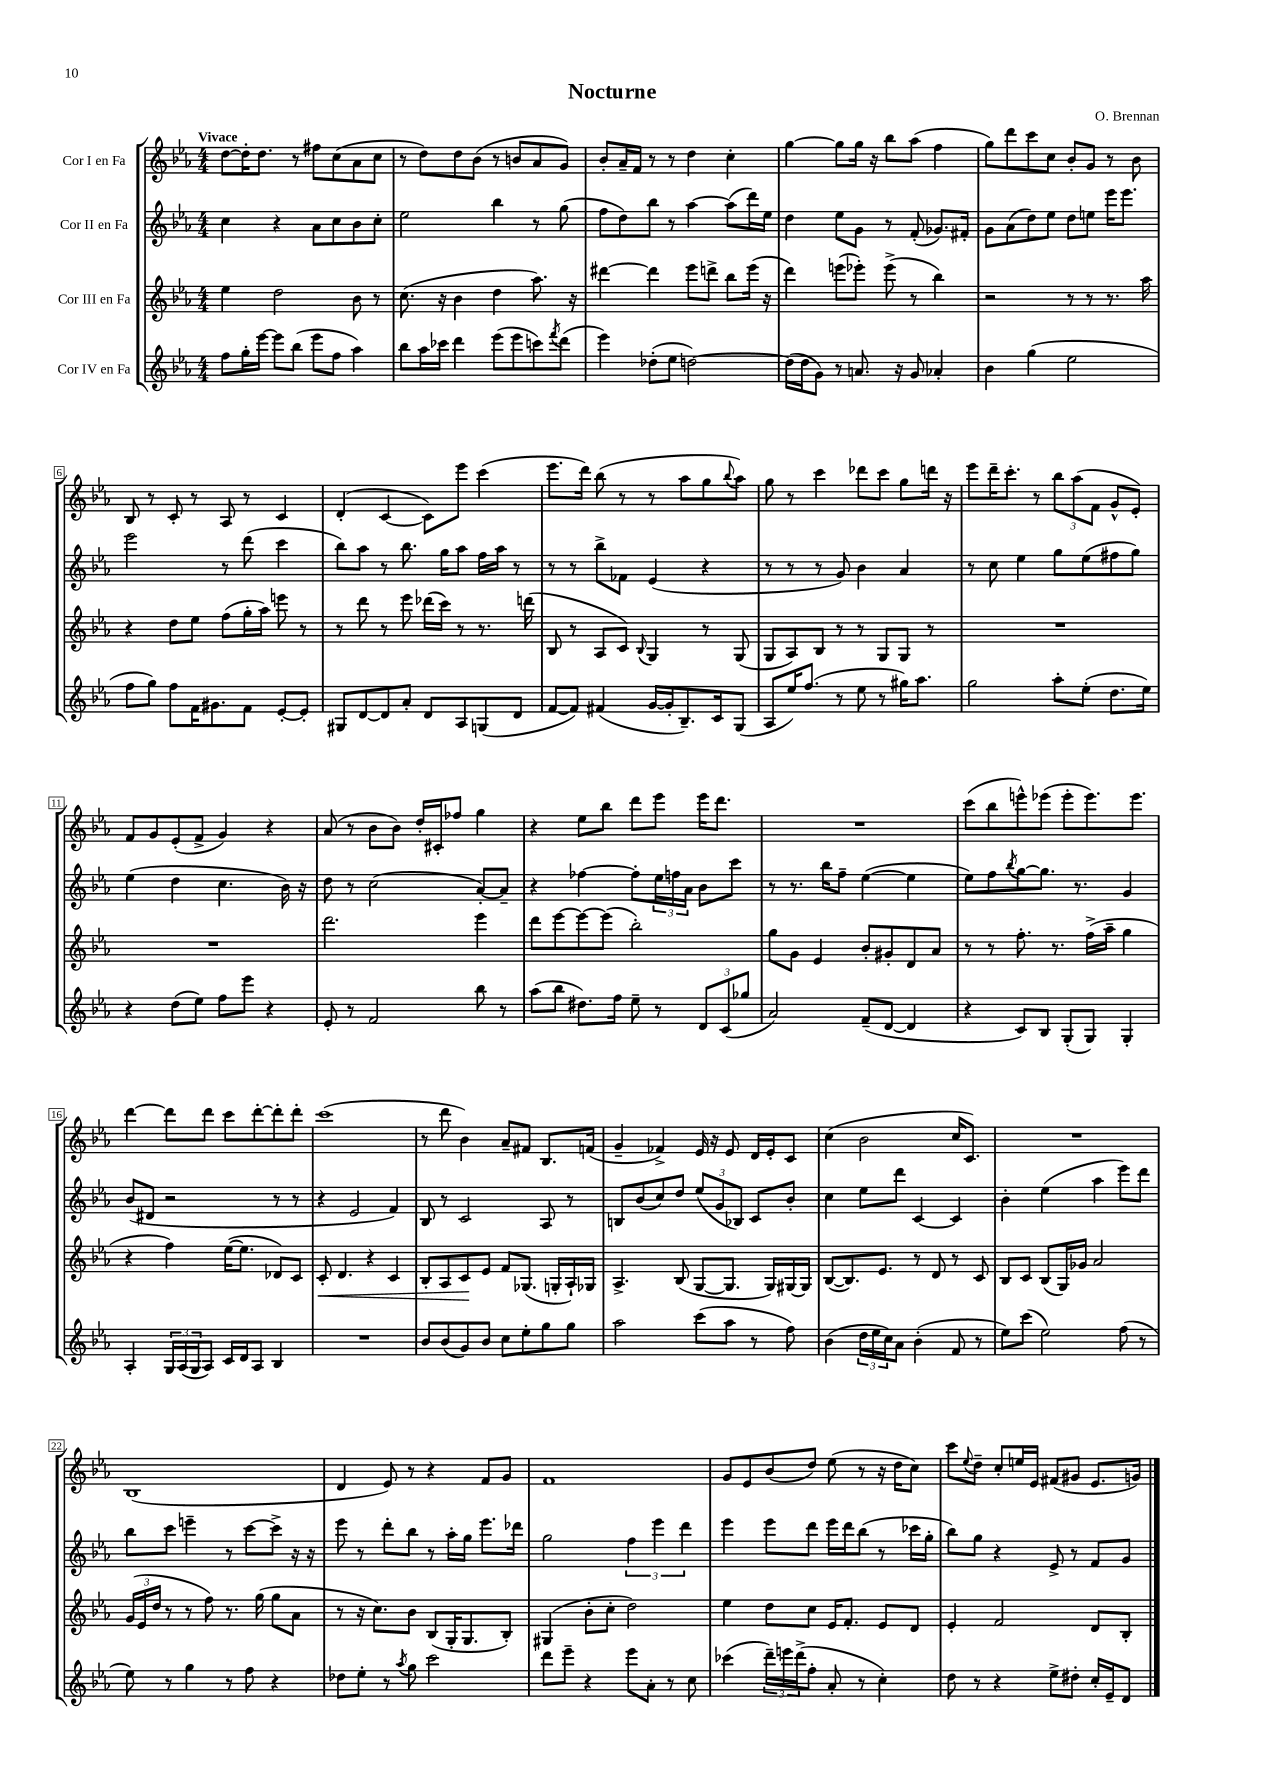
\header { title = "Nocturne" composer = "O. Brennan" }
<<
\new StaffGroup <<
\new Staff = "s0" \with { instrumentName = "Cor I en Fa" } {
    \clef treble \key ees \major \numericTimeSignature \time 4/4 \tempo "Vivace"
    d''8~ d''16-. d''8. r8 fis''8 c''8( aes'8 c''8 |
    r8 d''8) d''8 bes'8( r8 b'8 aes'8 g'8) |
    bes'8-. aes'16-- f'16 r8 r8 d''4 c''4-. |
    g''4~ g''8 g''16 r16 bes''8 aes''8( f''4 |
    g''8) d'''8 c'''8 c''8 bes'8-. g'8 r8 bes'8 |
    bes8 r8 c'8-. r8 aes8 r8 c'4 |
    d'4-.( c'4~ c'8) ees'''8 c'''4( |
    ees'''8. d'''16) bes''8( r8 r8 aes''8 g''8 \appoggiatura { bes''8 } aes''8) |
    g''8 r8 c'''4 des'''8 c'''8 g''8 d'''16 r16 |
    ees'''8 d'''16-- c'''8.-. r8 \tuplet 3/2 { bes''8 aes''8( f'8 } g'8-^ ees'8-.) |
    f'8 g'8 ees'8-.( f'8-> g'4) r4 |
    aes'8( r8 bes'8 bes'8) d''16-. cis'16-. fes''8 g''4 |
    r4 ees''8 bes''8 d'''8 ees'''8 ees'''16 d'''8. |
    R1 |
    c'''8( bes''8 e'''8-^) ees'''8( ees'''8-. ees'''8.) ees'''8. |
    d'''4~ d'''8 d'''8 c'''8 d'''8~-. d'''8-. d'''8-. |
    c'''1( |
    r8 d'''8 bes'4) aes'8-- fis'8 bes8. f'16( |
    g'4-- fes'4->) ees'16 r16 ees'8 d'16 ees'16-. c'8 |
    c''4( bes'2 c''16 c'8.) |
    R1 |
    bes1( |
    d'4 ees'8) r8 r4 f'8 g'8 |
    f'1 |
    g'8 ees'8 bes'8( d''8) ees''8( r8 r16 d''16 c''8) |
    c'''8 \appoggiatura { ees''8 } d''8-- c''8-. e''16 ees'16 fis'8( gis'8 ees'8. g'16) \bar "|." |
}
\new Staff = "s1" \with { instrumentName = "Cor II en Fa" } {
    \clef treble \key ees \major \numericTimeSignature \time 4/4
    c''4 r4 aes'8 c''8 bes'8 c''8-. |
    ees''2 bes''4 r8 g''8( |
    f''8 d''8) bes''8 r8 aes''4~ aes''8( d'''16) ees''16 |
    d''4 ees''8 g'8 r8 f'8-.( ges'8.) fis'16-. |
    g'8 aes'8( d''8) ees''8 d''8 e''8 ees'''16 ees'''8. |
    ees'''2 r8 d'''8( c'''4 |
    bes''8) aes''8 r8 bes''8. g''16 aes''8 f''16 aes''16 r8 |
    r8 r8 bes''8-> fes'8 ees'4( r4 |
    r8 r8 r8 g'8) bes'4 aes'4 |
    r8 c''8 ees''4 g''8 ees''8( fis''8 g''8) |
    ees''4( d''4 c''4. bes'16) r16 |
    d''8 r8 c''2( aes'8~-.) aes'8-- |
    r4 fes''4~ fes''8-. \tuplet 3/2 { ees''16 f''16 aes'16 } bes'8 c'''8 |
    r8 r8. bes''16 f''8-- ees''4~( ees''4 |
    ees''8) f''8 \acciaccatura { bes''8 } g''8~ g''8. r8. g'4 |
    bes'8( dis'8 r2 r8 r8 |
    r4 ees'2 f'4) |
    bes8 r8 c'2 aes8 r8 |
    b8 bes'8( c''8) d''8 \tuplet 3/2 { ees''8( g'8 bes8) } c'8 bes'8-. |
    c''4 ees''8 d'''8 c'4~ c'4 |
    bes'4-. ees''4( aes''4 ees'''8) d'''8 |
    bes''8 c'''8 e'''4-- r8 c'''8~ c'''8-> r16 r16 |
    ees'''8 r8 d'''8-. bes''8 r8 aes''16-. g''16 ees'''8. des'''16 |
    g''2 \tuplet 3/2 { f''4 ees'''4 d'''4 } |
    ees'''4 ees'''8 d'''8 ees'''16 d'''16 bes''8( r8 ces'''16 g''16-. |
    bes''8) g''8 r4 ees'8-> r8 f'8 g'8 \bar "|." |
}
\new Staff = "s2" \with { instrumentName = "Cor III en Fa" } {
    \clef treble \key ees \major \numericTimeSignature \time 4/4
    ees''4 d''2 bes'8 r8 |
    c''8.( r16 bes'4 d''4 aes''8.) r16 |
    dis'''4~ dis'''4 ees'''8 d'''8-> bes''8 ees'''16( r16 |
    d'''4) e'''8( ees'''8-.) ees'''8->( r8 bes''4) |
    r2 r8 r8 r8. aes''16 |
    r4 d''8 ees''8 f''8( g''16-. aes''16) e'''8 r8 |
    r8 d'''8 r8 ees'''8 des'''16( c'''16) r8 r8. d'''16( |
    bes8 r8 aes8 c'8) \appoggiatura { bes8 } g4 r8 g8( |
    g8 aes8) bes8 r8 r8 g8 g8 r8 |
    R1 |
    R1 |
    d'''2. ees'''4 |
    d'''8 ees'''8~ ees'''8~ ees'''8( bes''2-.) |
    g''8 g'8 ees'4 bes'8-. gis'8-. d'8 aes'8 |
    r8 r8 f''8.-. r8. f''16->( aes''16-- g''4 |
    r4 f''4) ees''16~( ees''8. des'8) c'8 |
    c'8-.\< d'4. r4 c'4 |
    bes8-. aes8 c'8\! ees'8 f'8 ges8.( g16-. aes16-!) ges16 |
    aes4.-> bes8( g8~ g8. g16) gis16~ gis16 |
    bes8~( bes8.) ees'8. r8 d'8 r8 c'8 |
    bes8 c'8 bes8( g16) ges'16 aes'2 |
    \tuplet 3/2 { g'16( ees'16 d''16 } r8 r8 f''8) r8. g''16( g''8 aes'8 |
    r8 r16 c''8.) bes'8 bes8( g16-. g8. bes8-.) |
    gis4( bes'8-. c''8-. d''2) |
    ees''4 d''8 c''8 ees'16 f'8.-. ees'8 d'8 |
    ees'4-. f'2 d'8 bes8-. \bar "|." |
}
\new Staff = "s3" \with { instrumentName = "Cor IV en Fa" } {
    \clef treble \key ees \major \numericTimeSignature \time 4/4
    f''8 g''16-. ees'''16~ ees'''8 bes''8( ees'''8 f''8 aes''4) |
    bes''8 aes''16 ces'''16 d'''4 ees'''8( ees'''8 c'''8) \acciaccatura { f'''8 } d'''8( |
    ees'''4) des''8-.( ees''8 d''2~) |
    d''16( d''16 g'8) r8 a'8. r16 g'8 aes'4-. |
    bes'4 g''4( ees''2 |
    f''8 g''8) f''8 f'16 gis'8. f'8 ees'8~-. ees'8-. |
    gis8 d'8~ d'8 aes'8-. d'8 aes8 g8( d'8 |
    f'8~ f'8) fis'4( g'16~ g'16-. bes8.--) c'16 g8( |
    aes8 ees''16) f''8.( r8 ees''8 r8 gis''16) aes''8. |
    g''2 aes''8-. ees''8-.( d''8. ees''16) |
    r4 d''8( ees''8) f''8 ees'''8 r4 |
    ees'8-. r8 f'2 bes''8 r8 |
    aes''8( bes''8 dis''8.) f''16 ees''8-- r8 \tuplet 3/2 { d'8 c'8( ges''8 } |
    aes'2) f'8--( d'8~ d'4 |
    r4 c'8) bes8 g8-.( g8) g4-. |
    aes4-. \tuplet 3/2 { g16 aes16( g16 } aes8) c'16 d'16 aes8 bes4 |
    R1 |
    bes'8 bes'8( g'8) bes'8 c''8 ees''8-. g''8 g''8 |
    aes''2 c'''8( aes''8 r8 f''8) |
    bes'4( \tuplet 3/2 { d''16 ees''16 c''16) } aes'8 bes'4-.( f'8 r8 |
    ees''8) c'''8( ees''2) f''8( r8 |
    ees''8) r8 g''4 r8 f''8 r4 |
    des''8 ees''8-. r8 \acciaccatura { aes''8 } g''8 c'''2 |
    d'''8 ees'''8-- r4 ees'''8 aes'8-. r8 c''8 |
    ces'''4( \tuplet 3/2 { d'''16--) e'''16 d'''16->( } f''8-. aes'8-. r8 c''4-.) |
    d''8 r8 r4 ees''8-> dis''8-. c''16-. ees'16-- d'8 \bar "|." |
}
>>
>>
\layout { \context { \Score \override BarNumber.stencil = #(make-stencil-boxer 0.1 0.3 ly:text-interface::print) } }
